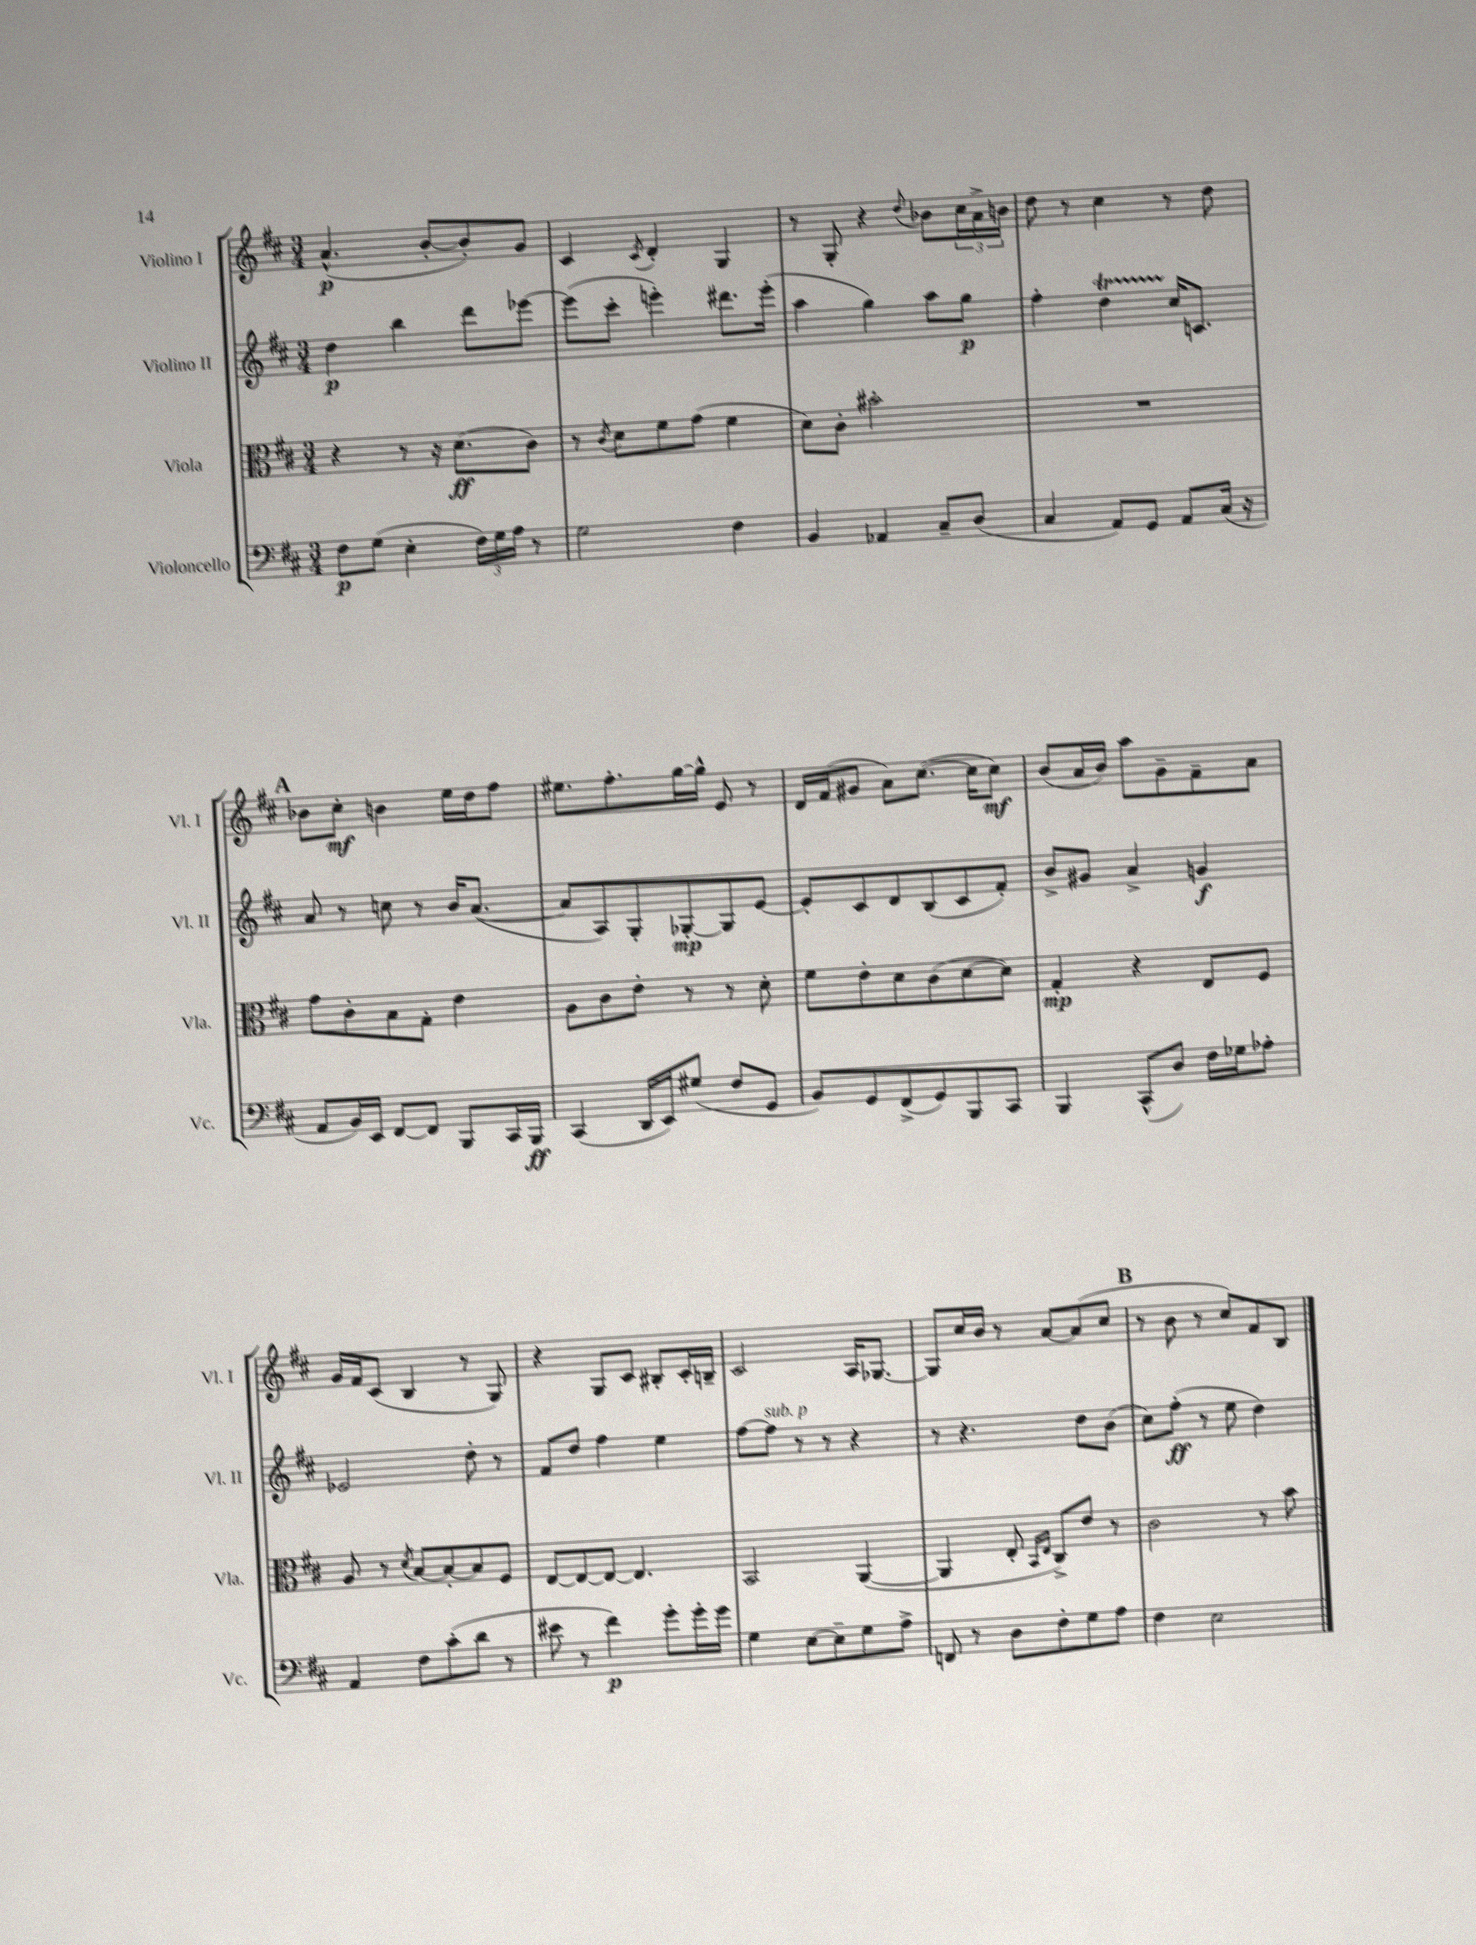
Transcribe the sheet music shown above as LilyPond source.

<<
\new StaffGroup <<
\new Staff = "s0" \with { instrumentName = "Violino I" shortInstrumentName = "Vl. I" } {
    \clef treble \key d \major \numericTimeSignature \time 3/4
    a'4.-^\p( b'8~-. b'8-.) g'8 |
    cis'4 \acciaccatura { cis'8 } d'4-. g4 |
    r8 g8-. r4 \appoggiatura { d''8 } bes'8 \tuplet 3/2 { cis''16 a'16-> b'16 } |
    d''8 r8 cis''4 r8 d''8 |
    \mark \markup { \bold "A" } bes'8 cis''8-.\mf b'4 e''16 d''16 fis''8 |
    eis''8. fis''8.-. g''16~ g''16-^ e'8 r8 |
    d'16 fis'16( gis'8 a'8) cis''8.~( cis''16 cis''8\mf) |
    b'8( a'16 b'16) a''8 g'8-- fis'8-- a'8 |
    g'16 fis'16 cis'8( b4 r8 g8) |
    r4 g8 cis'8 bis8-. cis'16-. b16-- |
    cis'2 a16 ges8.~ |
    ges8 cis''16 b'16 r8 a'8~ a'8( cis''8 |
    \mark \markup { \bold "B" } r8 b'8 r8 cis''8) fis'8 b8 \bar "|." |
}
\new Staff = "s1" \with { instrumentName = "Violino II" shortInstrumentName = "Vl. II" } {
    \clef treble \key d \major \numericTimeSignature \time 3/4
    d''4\p b''4 d'''8 ees'''8~ |
    ees'''8( cis'''8-. e'''4-.) dis'''8. e'''16-.( |
    a''4 g''4) a''8 g''8\p |
    fis''4-. d''4\startTrillSpan cis''16\stopTrillSpan c'8. |
    \mark \markup { \bold "A" } a'8 r8 c''8 r8 b'16 a'8.~( |
    a'8 a8) g8-. ges8~-.\mp ges8 e'8~ |
    e'8-. cis'8 d'8 b8( cis'8 fis'8-.) |
    b'8-> gis'8 a'4-> g'4\f |
    ees'2 d''8-. r8 |
    fis'8 d''8 fis''4 e''4 |
    fis''8~ fis''8^\markup { \italic "sub. p" } r8 r8 r4 |
    r8 r4. d''8 b'8( |
    \mark \markup { \bold "B" } cis''8) fis''8-.\ff( r8 e''8 d''4) \bar "|." |
}
\new Staff = "s2" \with { instrumentName = "Viola" shortInstrumentName = "Vla." } {
    \clef alto \key d \major \numericTimeSignature \time 3/4
    r4 r8 r16 d'8.\ff( cis'8) |
    r8 \acciaccatura { cis'8 } d'8 fis'8 g'8( fis'4 |
    d'8) cis'8-. bis'2-. |
    R2. |
    \mark \markup { \bold "A" } g'8 cis'8-. b8 g8-. e'4 |
    a8 cis'8 e'8-. r8 r8 d'8-. |
    fis'8 e'8-. d'8 cis'8( d'8~ d'8) |
    g4-.\mp r4 e8 fis8 |
    a8 r8 \acciaccatura { d'8 } b8~ b8~-. b8 fis8 |
    e8~ e8~ e8~ e4. |
    b,2 a,4~( |
    a,4 e8-. \grace { b,16 e16 } cis8->) e'8 r8 |
    \mark \markup { \bold "B" } cis'2 r8 b'8 \bar "|." |
}
\new Staff = "s3" \with { instrumentName = "Violoncello" shortInstrumentName = "Vc." } {
    \clef bass \key d \major \numericTimeSignature \time 3/4
    fis8\p g8( e4-. \tuplet 3/2 { fis16) g16 a16 } r8 |
    g2 fis4 |
    b,4 aes,4 cis8-- d8( |
    cis4 a,8) g,8 a,8 cis16( r16 |
    \mark \markup { \bold "A" } a,8 b,16) e,16 fis,8~ fis,8 b,,8 cis,16 b,,16\ff |
    cis,4( d,16 e,16) gis8( fis8 g,8 |
    b,8) g,8 fis,8->( g,8) b,,8 cis,8 |
    b,,4 cis,8-^( d8) fis16 ges16 aes8-. |
    a,4 fis8 cis'8-.( d'8 r8 |
    eis'8 r8 fis'4\p) g'8-. g'16-. g'16 |
    g4 e8~ e8-- g8 a8-> |
    f,8 r8 d8 fis8-. g8 a8 |
    \mark \markup { \bold "B" } fis4 e2 \bar "|." |
}
>>
>>
\layout { \context { \Score \remove "Bar_number_engraver" } }
